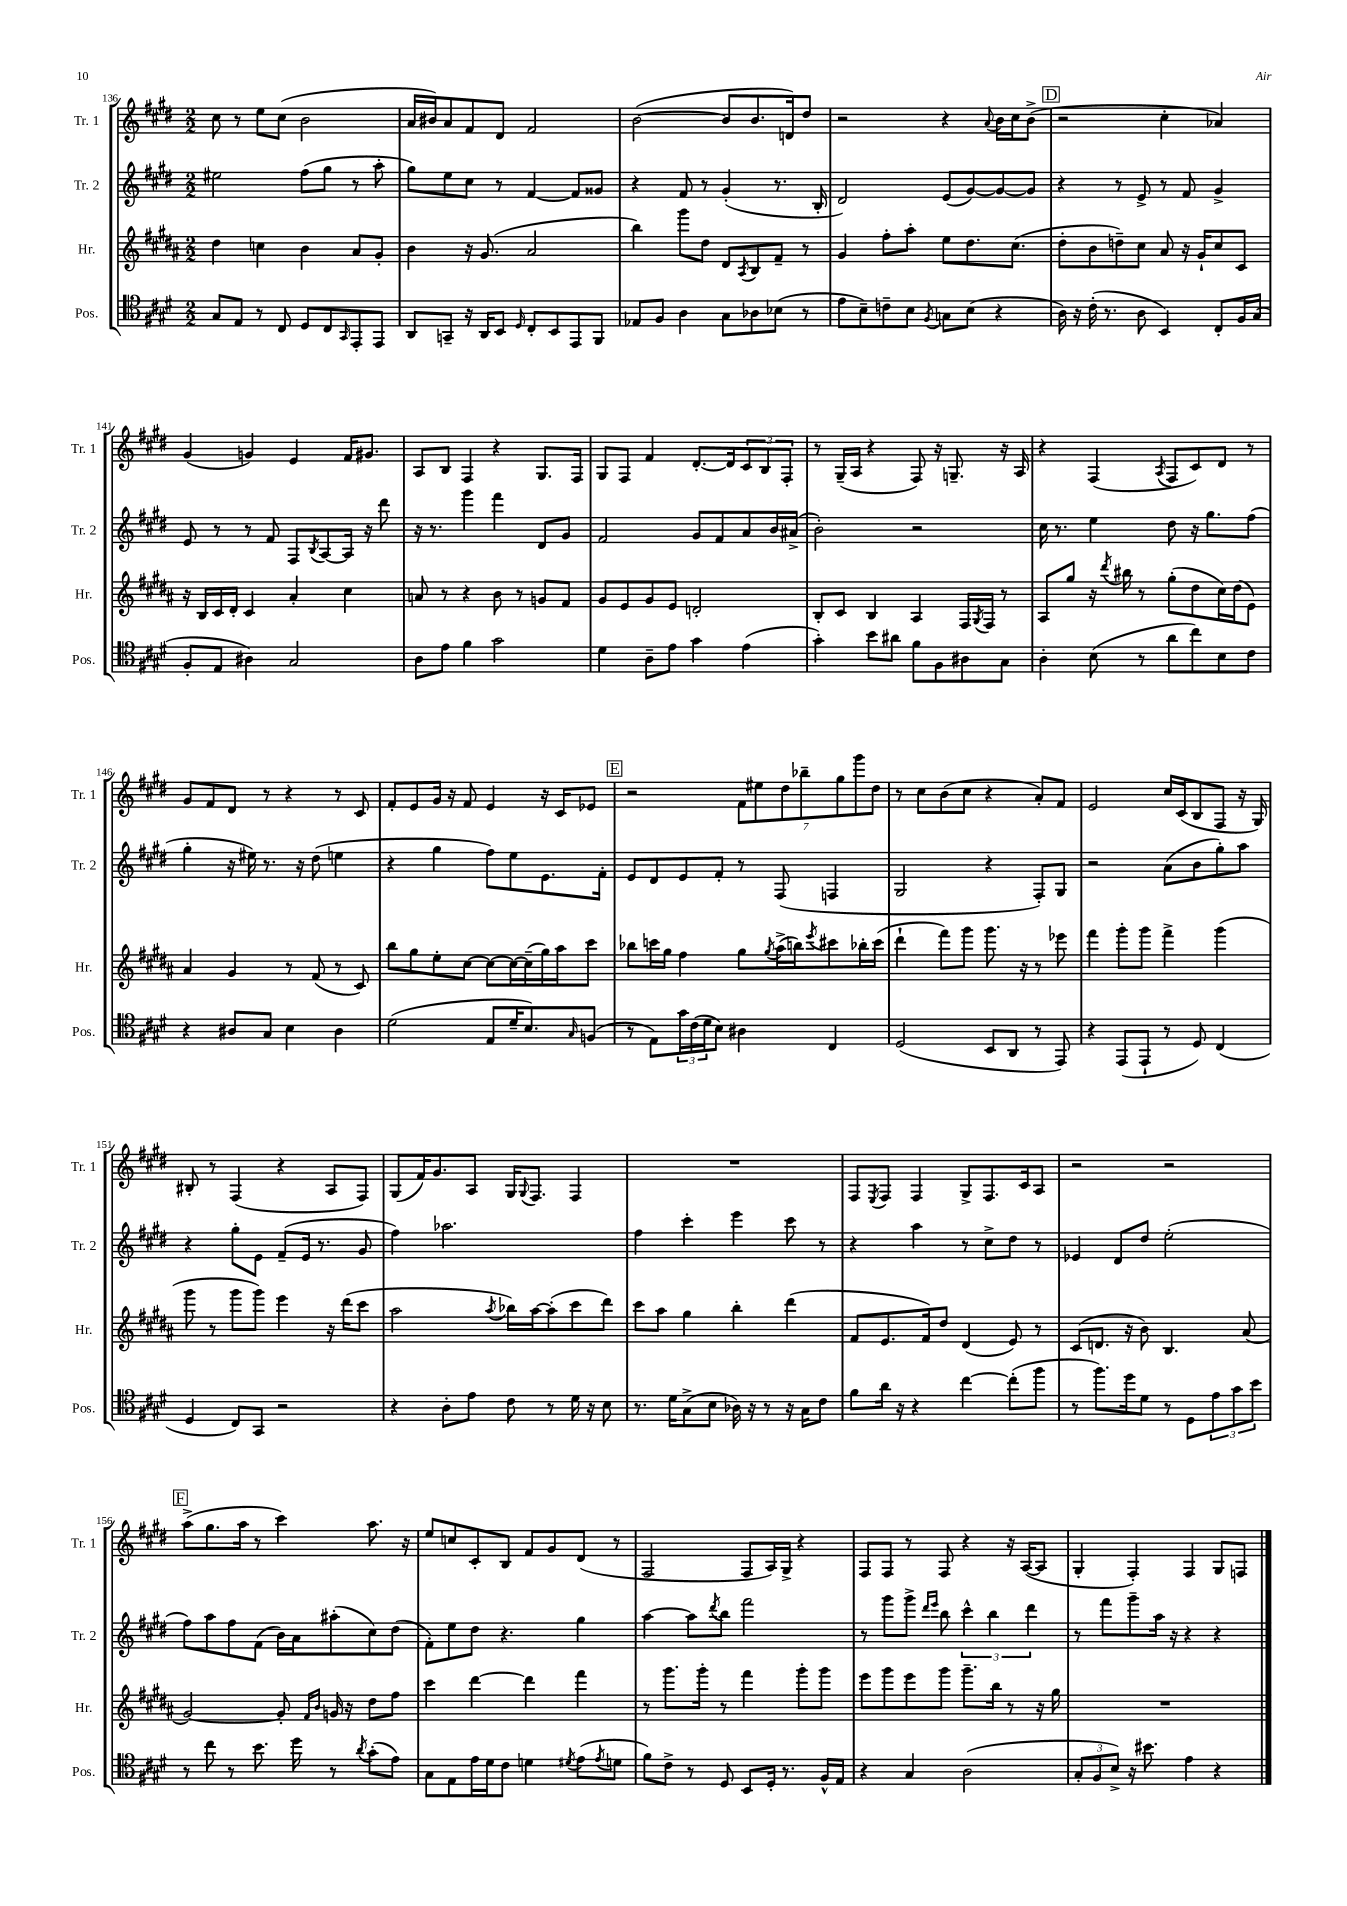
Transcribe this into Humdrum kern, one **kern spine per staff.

**kern	**kern	**kern	**kern
*staff4	*staff3	*staff2	*staff1
*clefC4	*clefG2	*clefG2	*clefG2
*k[f#c#g#d#]	*k[f#c#g#d#a#]	*k[f#c#g#d#]	*k[f#c#g#d#]
*M2/2	*M2/2	*M2/2	*M2/2
8G#/L	4dd#\	2ee#\	8cc#\
8E/J	.	.	8r
8r	4cc\	.	8ee\L
8C#/	.	.	(8cc#\J
8D#/L	4b\	(8ff#\L	2b\
8C#/	.	8gg#\J	.
16qqGG#/	.	.	.
8EE'/	8a#/L	8r	.
8EE/J	8g#'/J	8aa'\	.
=	=	=	=
8AA/L	4b\	8gg#\L)	16a/LL
.	.	.	16b#/J)
8GG~/J	.	8ee\	8a/
16r	16r	8cc#\J	8f#/
16AA/LK	(8.g#/	.	.
8BB/J	.	8r	8d#/J
16qqD#/	.	.	.
8C#'/L	2a#/	[4f#/	2f#/
8BB/	.	.	.
8EE/	.	8f#/]L	.
8FF#/J	.	8g##/J	.
=	=	=	=
8E-/L	4bb\)	4r	([2b\
8F#/J	.	.	.
4A\	8ggg#\L	8f#/	.
.	8dd#\J	8r	.
8G#\L	8d#/L	(4g#'/	8b/]L
.	8qA#/	.	.
8A-\	8B/	.	8.b/
(8B-\J	8f#~/J	8.r	.
.	.	.	16d/k)
8r	8r	.	8dd#/J
.	.	16B'/	.
=	=	=	=
8e\L	4g#/	2d#/)	2r
8B~\)	.	.	.
8c~\	8ff#'\L	.	.
8B\J	8aa#'\J	.	.
8qF#/	.	.	.
8G\L	8ee\L	(8e/L	4r
(8B\J	8.dd#\	[8g#/)	.
.	.	.	8qqa/
4r	.	8g#/_	16b\LL
.	(8.cc#\J	.	16cc#\J
.	.	8g#/]J	(8b^\J
=	=	=	=
16A\)	8dd#'\L	4r	2r
16r	.	.	.
(16c#'\	8b\	.	.
8.r	.	.	.
.	8dd~\)	8r	.
8A\	8cc#\J	8e^/	.
4BB/)	8a#/	8r	4cc#'\
.	16r	8f#/	.
.	16g#`/LK	.	.
8C#'/L	8cc#/	4g#^/	4a-/)
16F#/L	8c#/J	.	.
(16G#/JJ	.	.	.
=	=	=	=
8F#'/L	16r	8e/	(4g#/
.	16B/LL	.	.
8E/J	16c#/	8r	.
.	16d#'/JJ	.	.
4A#\)	4c#/	8r	4g/)
.	.	8f#/	.
2G#/	4a#'/	8F#/L	4e/
.	.	8qB/	.
.	.	[8A/	.
.	4cc#\	16A/]Jk	16f#/LK
.	.	16r	8.g#/J
.	.	8ddd#\	.
=	=	=	=
8A\L	8a/	16r	8A/L
.	.	8.r	.
8e\J	8r	.	8B/J
4f#\	4r	4ggg#\	4F#/
2g#\	8b\	4fff#\	4r
.	8r	.	.
.	8g/L	8d#/L	8.G#/L
.	8f#/J	8g#/J	.
.	.	.	16F#/Jk
=	=	=	=
4d#\	8g#/L	2f#/	8G#/L
.	8e/	.	8F#/J
8A~\L	8g#/	.	4f#/
8e\J	8e/J	.	.
4g#\	2d'/	8g#/L	[8.d#'/L
.	.	8f#/	.
.	.	.	16d#/]k
(4e\	.	8a/	12c#/
.	.	.	12B/
.	.	16b/L	.
.	.	.	12F#'/J
.	.	(16a#^/JJ	.
=	=	=	=
4g#'\)	8B'/L	2b'\)	8r
.	8c#/J	.	(16G#~/LL
.	.	.	16A/JJ
8b\L	4B/	.	4r
8a#\J	.	.	.
8f#\L	4A#/	2r	8F#/)
8F#\	.	.	16r
.	.	.	8.G~/
8A#\	16F#/LL	.	.
.	8qG#/	.	.
.	16F#/JJ	.	.
8G#\J	8r	.	16r
.	.	.	16A/
=	=	=	=
4A'\	8A#/L	16cc#\	4r
.	.	8.r	.
.	8gg#/J	.	.
(8B\	16r	4ee\	(4F#/
.	8qddd#/	.	.
.	16bb#\	.	.
8r	8r	.	.
.	.	.	8qA/
8a\L	(8gg#'\L	8dd#\	8F#/L
8cc#\)	8dd#\	16r	8c#/)
.	.	8.gg#\L	.
8B\	16cc#\L)	.	8d#/J
.	(16dd#\J	.	.
8c#\J	8e\J)	(8ff#\J	8r
=	=	=	=
4r	4a#/	4gg#'\	8g#/L
.	.	.	8f#/
8A#/L	4g#/	16r	8d#/J
.	.	16ee#\)	.
8G#/J	.	8.r	8r
4B\	8r	.	4r
.	.	16r	.
.	(8f#/	(8dd#\	.
4A#\	8r	4ee\	8r
.	8c#/)	.	8c#/
=	=	=	=
(2d#\	8bb\L	4r	8f#'/L
.	8gg#\	.	8e/
.	8ee'\	4gg#\	16g#/Jk
.	.	.	16r
.	[8cc#\J	.	8f#/
8E/L	8cc#\_L	8ff#\L)	4e/
16d#~/K	16cc#\_L	8ee\	.
8.B/)	(16cc#~\]	.	.
.	16gg#\)	8.e\	16r
.	16aa#\J	.	16c#/LK
16qqG#/	.	.	.
(8F/J	8ccc#\J	.	8e-/J
.	.	16f#'\Jk	.
=	=	=	=
8r	8bb-\L	8e/L	2r
8E\L)	16ccc\L	8d#/	.
.	16gg#\JJ	.	.
24g#\L	4ff#\	8e/	.
(24c#\	.	.	.
24d#\J	.	.	.
8B\J)	.	8f#'/J	.
4A#\	8gg#\L	8r	14f#\L
.	.	.	14ee#\
.	8qgg#/	.	.
.	(16aa#^\L	(8F#/	.
.	.	.	14dd#\
.	16bb\J)	.	.
.	.	.	14bb-~\
.	8qeee/	.	.
4C#/	8ccc#\	4F/	.
.	.	.	14gg#\
.	.	.	14ggg#\
.	16bb-'\L	.	.
.	.	.	14dd#\J
.	(16ccc#\JJ	.	.
=	=	=	=
(2D#/	4ddd#`\	2G#/	8r
.	.	.	8cc#\L
.	8fff#\L)	.	(8b\
.	8ggg#\J	.	8cc#\J
8BB/L	8.ggg#\	4r	4r
8AA/J	.	.	.
.	16r	.	.
8r	8r	8F#'/L)	8a'/L)
8EE/)	8eee-\	8G#/J	8f#/J
=	=	=	=
4r	4fff#\	2r	2e/
(8EE/L	8ggg#'\L	.	.
8EE`/J	8ggg#\J	.	.
8r	4fff#^\	(8a\L	16cc#/LL
.	.	.	(16c#/J
8D#/)	.	8b\	8B/
(4C#/	(4ggg#\	8gg#'\)	8F#/J
.	.	8aa\J	16r
.	.	.	16G#/)
=	=	=	=
4D#/	8ggg#\	4r	8B#'/
.	8r	.	8r
8C#/L)	8ggg#\L	8gg#'\L	(4F#/
8GG#/J	8ggg#\J)	8e\J	.
2r	4eee\	(8f#~/L	4r
.	.	16e/Jk	.
.	.	8.r	.
.	16r	.	8A/L
.	(16ddd#\LK	.	.
.	8ccc#\J	8g#/	8F#/J)
=	=	=	=
4r	2aa#\	4ff#\)	(8G#/L
.	.	.	16f#/K)
.	.	.	8.g#/
8A'\L	.	2.aa-\	.
8e\J	.	.	8A/J
.	8qaa#/	.	.
8c#\	16bb-\LL)	.	16G#/LK
.	.	.	8qqG#/
.	[16aa#\J	.	8.F#/J
8r	(8aa#'\]	.	.
16d#\	8ccc#\	.	4F#/
16r	.	.	.
8B\	8ddd#\J)	.	.
=	=	=	=
8.r	8ccc#\L	4ff#\	1r
.	8aa#\J	.	.
16d#\LK	.	.	.
(8G#^\	4gg#\	4ccc#'\	.
8B\J	.	.	.
16A-\)	4bb'\	4eee\	.
16r	.	.	.
8r	.	.	.
16r	(4ddd#\	8ccc#\	.
16G#\LK	.	.	.
8c#\J	.	8r	.
=	=	=	=
8f#\L	8f#/L	4r	8F#/L
.	.	.	8qE/
16a\Jk	8.e/	.	8F#/J
16r	.	.	.
4r	.	4aa\	4F#/
.	16f#/k)	.	.
.	8dd#/J	.	.
[4cc#\	(4d#/	8r	8G#^/L
.	.	8cc#^\L	8.F#/
(8cc#'\]L	8e/)	8dd#\J	.
.	.	.	16c#/k
8ff#\J	8r	8r	8A/J
=	=	=	=
8r	(8c#/L	4e-/	2r
8.ff#\L)	8.d/J	.	.
.	.	8d#/L	.
16dd#\k	16r	.	.
8d#\J	8b\)	8dd#/J	.
8r	4.B/	(2ee'\	2r
8D#\L	.	.	.
12e\	.	.	.
12g#\	.	.	.
.	(8a#/	.	.
12b\J	.	.	.
=	=	=	=
8r	[2g#/)	8ff#\L)	(8aa^\L
8cc#\	.	8aa\	8.gg#\
8r	.	8ff#\	.
.	.	.	16aa\Jk
8.b\	.	(8f#\J	8r
.	8g#'/]	16b\LL)	4ccc#\)
16dd#\	.	16a\J	.
.	16qqf#/LL	.	.
.	16qqb/JJ	.	.
8r	16g/	(8aa#'\	.
.	16r	.	.
8qa/	.	.	.
(8g#'\L	8dd#\L	8cc#\)	8.aa\
8e\J)	8ff#\J	(8dd#\J	.
.	.	.	16r
=	=	=	=
8G#\L	4ccc#\	8f#'\L)	8ee/L
8E\	.	8ee\	8cc/
16e\L	[4ddd#\	8dd#\J	8c#'/
16d#\J	.	.	.
8c#\J	.	4.r	8B/J
4d\	4ddd#\]	.	8f#/L
.	.	.	8g#/
8qd#/	.	.	.
(8e\L	4fff#\	4gg#\	(8d#/J
8qe/	.	.	.
8d\J	.	.	8r
=	=	=	=
8f#\L)	8r	[4aa\	2F#/
8c#^\J	8.ggg#\L	.	.
8r	.	8aa\]L	.
.	16ggg#'\Jk	.	.
.	.	8qddd#/	.
8D#/	8r	8bb\J	.
8BB/L	4fff#\	2fff#\	8F#/L
16D#'/Jk	.	.	16A/L)
8.r	.	.	16G#^/JJ
.	8ggg#'\L	.	4r
16F#^^/LL	8ggg#\J	.	.
16E/JJ	.	.	.
=	=	=	=
4r	8eee\L	8r	8F#/L
.	8ggg#\	8ggg#\L	8F#/J
4G#/	8eee\	8ggg#^\J	8r
.	.	16qqddd#/LL	.
.	.	16qqeee/JJ	.
.	8ggg#\J	8bb\	8F#/
(2A\	8.ggg#~\L	6ccc#^^\	4r
.	.	6bb\	.
.	16bb\Jk	.	.
.	8r	.	16r
.	.	.	([16A/LK
.	.	6ddd#\	.
.	16r	.	8A/]J
.	16gg#\	.	.
=	=	=	=
12G#'/L	1r	8r	4G#'/
12F#/	.	.	.
.	.	8fff#\L	.
12B^/J)	.	.	.
16r	.	8ggg#~\	4F#'/)
8.b#\	.	.	.
.	.	16aa\Jk	.
.	.	16r	.
4e\	.	4r	4F#/
4r	.	4r	8G#/L
.	.	.	8F/J
==	==	==	==
*-	*-	*-	*-
